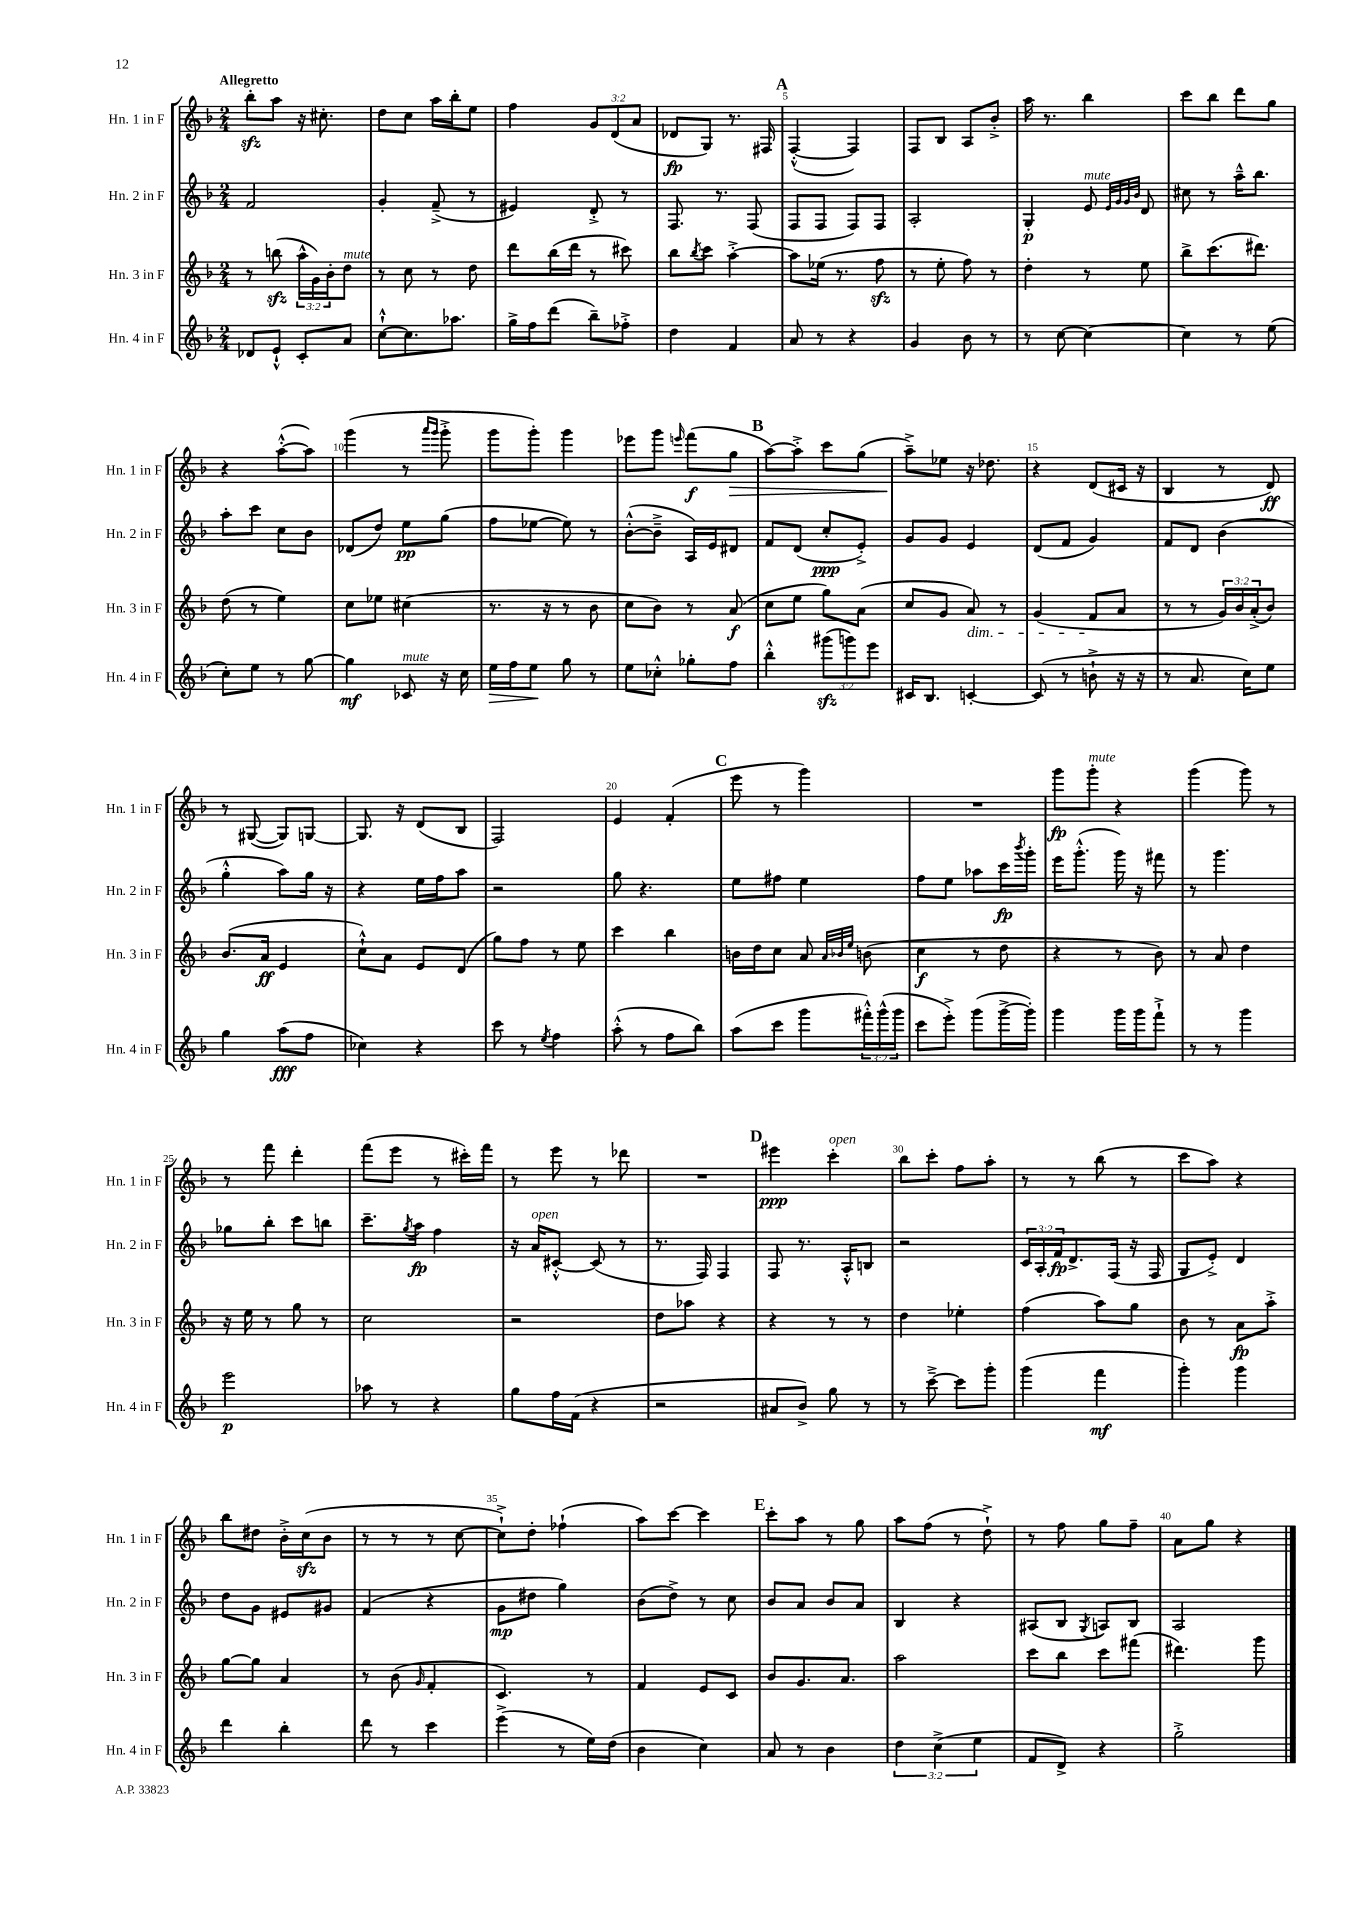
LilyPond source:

<<
\new StaffGroup <<
\new Staff = "s0" \with { instrumentName = "Hn. 1 in F" shortInstrumentName = "Hn. 1 in F" } {
    \clef treble \key f \major \numericTimeSignature \time 2/4 \override Staff.TupletNumber.text = #tuplet-number::calc-fraction-text \tempo "Allegretto"
    bes''8-.\sfz a''8 r16 cis''8.-. |
    d''8 c''8 a''16 bes''16-. e''8 |
    f''4 \tuplet 3/2 { g'8 d'8( a'8 } |
    des'8\fp g8) r8. fis16 |
    \mark \markup { \bold "A" } f4~-.-^( f4) |
    f8 bes8 a8 bes'8-.-> |
    a''16 r8. bes''4 |
    c'''8 bes''8 d'''8 g''8 |
    r4 a''8~-.-^( a''8) |
    g'''4( r8 \grace { a'''16 g'''16 } g'''8-.-> |
    g'''8 g'''8-.) g'''4 |
    ees'''8 g'''8 \grace { e'''16 } f'''8\f( g''8\> |
    \mark \markup { \bold "B" } a''8~) a''8-.-> c'''8 g''8( |
    a''8--->\!) ees''8 r16 des''8. |
    r4 d'8( cis'16 r16 |
    bes4 r8 d'8\ff) |
    r8 gis8~( gis8) g8~ |
    g8. r16 d'8( bes8 |
    f2) |
    e'4 f'4-.( |
    \mark \markup { \bold "C" } e'''8 r8 g'''4) |
    R2 |
    g'''8\fp g'''8-.^\markup { \italic "mute" } r4 |
    g'''4( g'''8) r8 |
    r8 f'''8 d'''4-. |
    f'''8( e'''8 r8 cis'''16-.) f'''16 |
    r8 e'''8 r8 des'''8 |
    R2 |
    \mark \markup { \bold "D" } eis'''4\ppp c'''4-.^\markup { \italic "open" } |
    bes''8 c'''8-. f''8 a''8-. |
    r8 r8 bes''8( r8 |
    c'''8 a''8) r4 |
    bes''8 dis''8 bes'16-.-> c''16\sfz( bes'8 |
    r8 r8 r8 c''8~ |
    c''8-!->) d''8-. fes''4-!( |
    a''8) c'''8~ c'''4 |
    \mark \markup { \bold "E" } c'''8-. a''8 r8 g''8 |
    a''8 f''8( r8 d''8-!->) |
    r8 f''8 g''8 f''8-- |
    a'8 g''8 r4 \bar "|." |
}
\new Staff = "s1" \with { instrumentName = "Hn. 2 in F" shortInstrumentName = "Hn. 2 in F" } {
    \clef treble \key f \major \numericTimeSignature \time 2/4 \override Staff.TupletNumber.text = #tuplet-number::calc-fraction-text
    f'2 |
    g'4-. f'8--->( r8 |
    eis'4) d'8-.-> r8 |
    f8. r8. f8( |
    \mark \markup { \bold "A" } f8 f8 f8) f8 |
    a2-. |
    g4-.\p e'8^\markup { \italic "mute" } \grace { e'32 g'32 g'32 bes'32 } d'8 |
    cis''8 r8 a''16---^ bes''8. |
    a''8-. c'''8 c''8 bes'8 |
    des'8( d''8) e''8\pp g''8( |
    f''8 ees''8~ ees''8) r8 |
    bes'8~-.-^( bes'8---> a16) e'16 dis'8 |
    \mark \markup { \bold "B" } f'8 d'8( c''8-.\ppp e'8-.->) |
    g'8 g'8 e'4 |
    d'8( f'8 g'4) |
    f'8 d'8 bes'4( |
    g''4-.-^ a''8) g''16 r16 |
    r4 e''16 f''16 a''8 |
    r2 |
    g''8 r4. |
    \mark \markup { \bold "C" } e''8 fis''8 e''4 |
    f''8 e''8 aes''8 c'''16\fp \acciaccatura { bes'''8 } g'''16-. |
    e'''16 g'''8.-.-^( g'''16) r16 fis'''8 |
    r8 g'''4. |
    ges''8 bes''8-. c'''8 b''8 |
    c'''8.-- \acciaccatura { g''8 } a''16\fp f''4 |
    r16 a'16^\markup { \italic "open" } cis'8~-.-^ cis'8( r8 |
    r8. f16) f4 |
    \mark \markup { \bold "D" } f8 r8. a16-.-^ b8 |
    r2 |
    \tuplet 3/2 { c'16 a16-. f'16\fp } d'8.-> f16( r16 f16 |
    g8 e'8-.->) d'4 |
    d''8 g'8 eis'8 gis'8 |
    f'4( r4 |
    g'8\mp dis''8 g''4) |
    bes'8( d''8->) r8 c''8 |
    \mark \markup { \bold "E" } bes'8 a'8 bes'8 a'8 |
    bes4 r4 |
    ais8( bes8 \acciaccatura { g8 } a8) bes8 |
    a2 \bar "|." |
}
\new Staff = "s2" \with { instrumentName = "Hn. 3 in F" shortInstrumentName = "Hn. 3 in F" } {
    \clef treble \key f \major \numericTimeSignature \time 2/4 \override Staff.TupletNumber.text = #tuplet-number::calc-fraction-text
    r8 b''8\sfz( \tuplet 3/2 { a''16-^ g'16) bes'16-. } d''8^\markup { \italic "mute" } |
    r8 c''8 r8 d''8 |
    d'''8 bes''16( d'''16 r8 cis'''8) |
    bes''8 \acciaccatura { bes''8 } c'''8 a''4~-.-> |
    \mark \markup { \bold "A" } a''8 ees''16( r8. f''8\sfz |
    r8 e''8-. f''8) r8 |
    d''4-. r8 e''8 |
    bes''8-> c'''8.( dis'''8.) |
    d''8( r8 e''4) |
    c''8 ees''8 cis''4( |
    r8. r16 r8 bes'8 |
    c''8 bes'8) r8 a'8\f( |
    \mark \markup { \bold "B" } c''8 e''8 g''8) a'8( |
    c''8 g'8 a'8\dim) r8 |
    g'4( f'8\! a'8 |
    r8 r8 \tuplet 3/2 { g'16) bes'16 a'16-.->( } bes'8) |
    bes'8.( a'16\ff e'4 |
    c''8-!-^) a'8 e'8 d'8( |
    g''8) f''8 r8 e''8 |
    c'''4 bes''4 |
    \mark \markup { \bold "C" } b'16 d''16 c''8 a'8 \grace { a'32 bes'32 e''32 } b'8( |
    c''4\f r8 d''8 |
    r4 r8 bes'8) |
    r8 a'8 d''4 |
    r16 e''16 r8 g''8 r8 |
    c''2 |
    r2 |
    d''8 aes''8 r4 |
    \mark \markup { \bold "D" } r4 r8 r8 |
    d''4 ees''4-. |
    f''4( a''8) g''8 |
    bes'8 r8 a'8\fp a''8-.-> |
    g''8~ g''8 a'4 |
    r8 bes'8( \grace { g'16 } f'4-. |
    c'4.) r8 |
    f'4 e'8 c'8 |
    \mark \markup { \bold "E" } bes'8 g'8. a'8. |
    a''2 |
    c'''8 bes''8 c'''8 fis'''8( |
    dis'''4.) g'''8 \bar "|." |
}
\new Staff = "s3" \with { instrumentName = "Hn. 4 in F" shortInstrumentName = "Hn. 4 in F" } {
    \clef treble \key f \major \numericTimeSignature \time 2/4 \override Staff.TupletNumber.text = #tuplet-number::calc-fraction-text
    des'8 e'8-!-^ c'8-. a'8 |
    c''8~-!-^ c''8. aes''8. |
    g''16-> f''16 d'''8( bes''8--) fes''8-.-> |
    d''4 f'4 |
    \mark \markup { \bold "A" } a'8 r8 r4 |
    g'4 bes'8 r8 |
    r8 c''8~ c''4~ |
    c''4 r8 e''8( |
    c''8-.) e''8 r8 g''8~ |
    g''4\mf ces'8^\markup { \italic "mute" } r16 c''16 |
    e''16\> f''16 e''8\! g''8 r8 |
    e''8 ces''8-.-^ ges''8-. f''8 |
    \mark \markup { \bold "B" } bes''4-.-^ \tuplet 3/2 { gis'''8\sfz( g'''8) e'''8 } |
    cis'16 bes8. c'4~-. |
    c'8( r8 b'8-!-> r16 r16 |
    r8 a'8. c''16) e''8 |
    g''4 a''8\fff( f''8 |
    ces''4) r4 |
    c'''8 r8 \acciaccatura { e''8 } f''4 |
    a''8-.-^( r8 f''8 bes''8) |
    \mark \markup { \bold "C" } a''8( c'''8 g'''8 \tuplet 3/2 { fis'''16-.-^) g'''16-^( g'''16 } |
    c'''8 e'''8-.->) g'''8( g'''16~-> g'''16-.) |
    g'''4 g'''16 g'''16 f'''8-!-> |
    r8 r8 g'''4 |
    e'''2\p |
    aes''8 r8 r4 |
    g''8 f''16 f'16( r4 |
    r2 |
    \mark \markup { \bold "D" } ais'8 bes'8->) g''8 r8 |
    r8 c'''8~---> c'''8 g'''8-. |
    g'''4( f'''4\mf |
    g'''4-.) g'''4 |
    d'''4 bes''4-. |
    d'''8 r8 c'''4 |
    e'''4->( r8 e''16) d''16( |
    bes'4 c''4) |
    \mark \markup { \bold "E" } a'8 r8 bes'4 |
    \tuplet 3/2 { d''4 c''4->( e''4 } |
    f'8 d'8->) r4 |
    g''2-.-> \bar "|." |
}
>>
>>
\layout { \context { \Score \override BarNumber.break-visibility = ##(#f #t #t) barNumberVisibility = #(every-nth-bar-number-visible 5) } }
